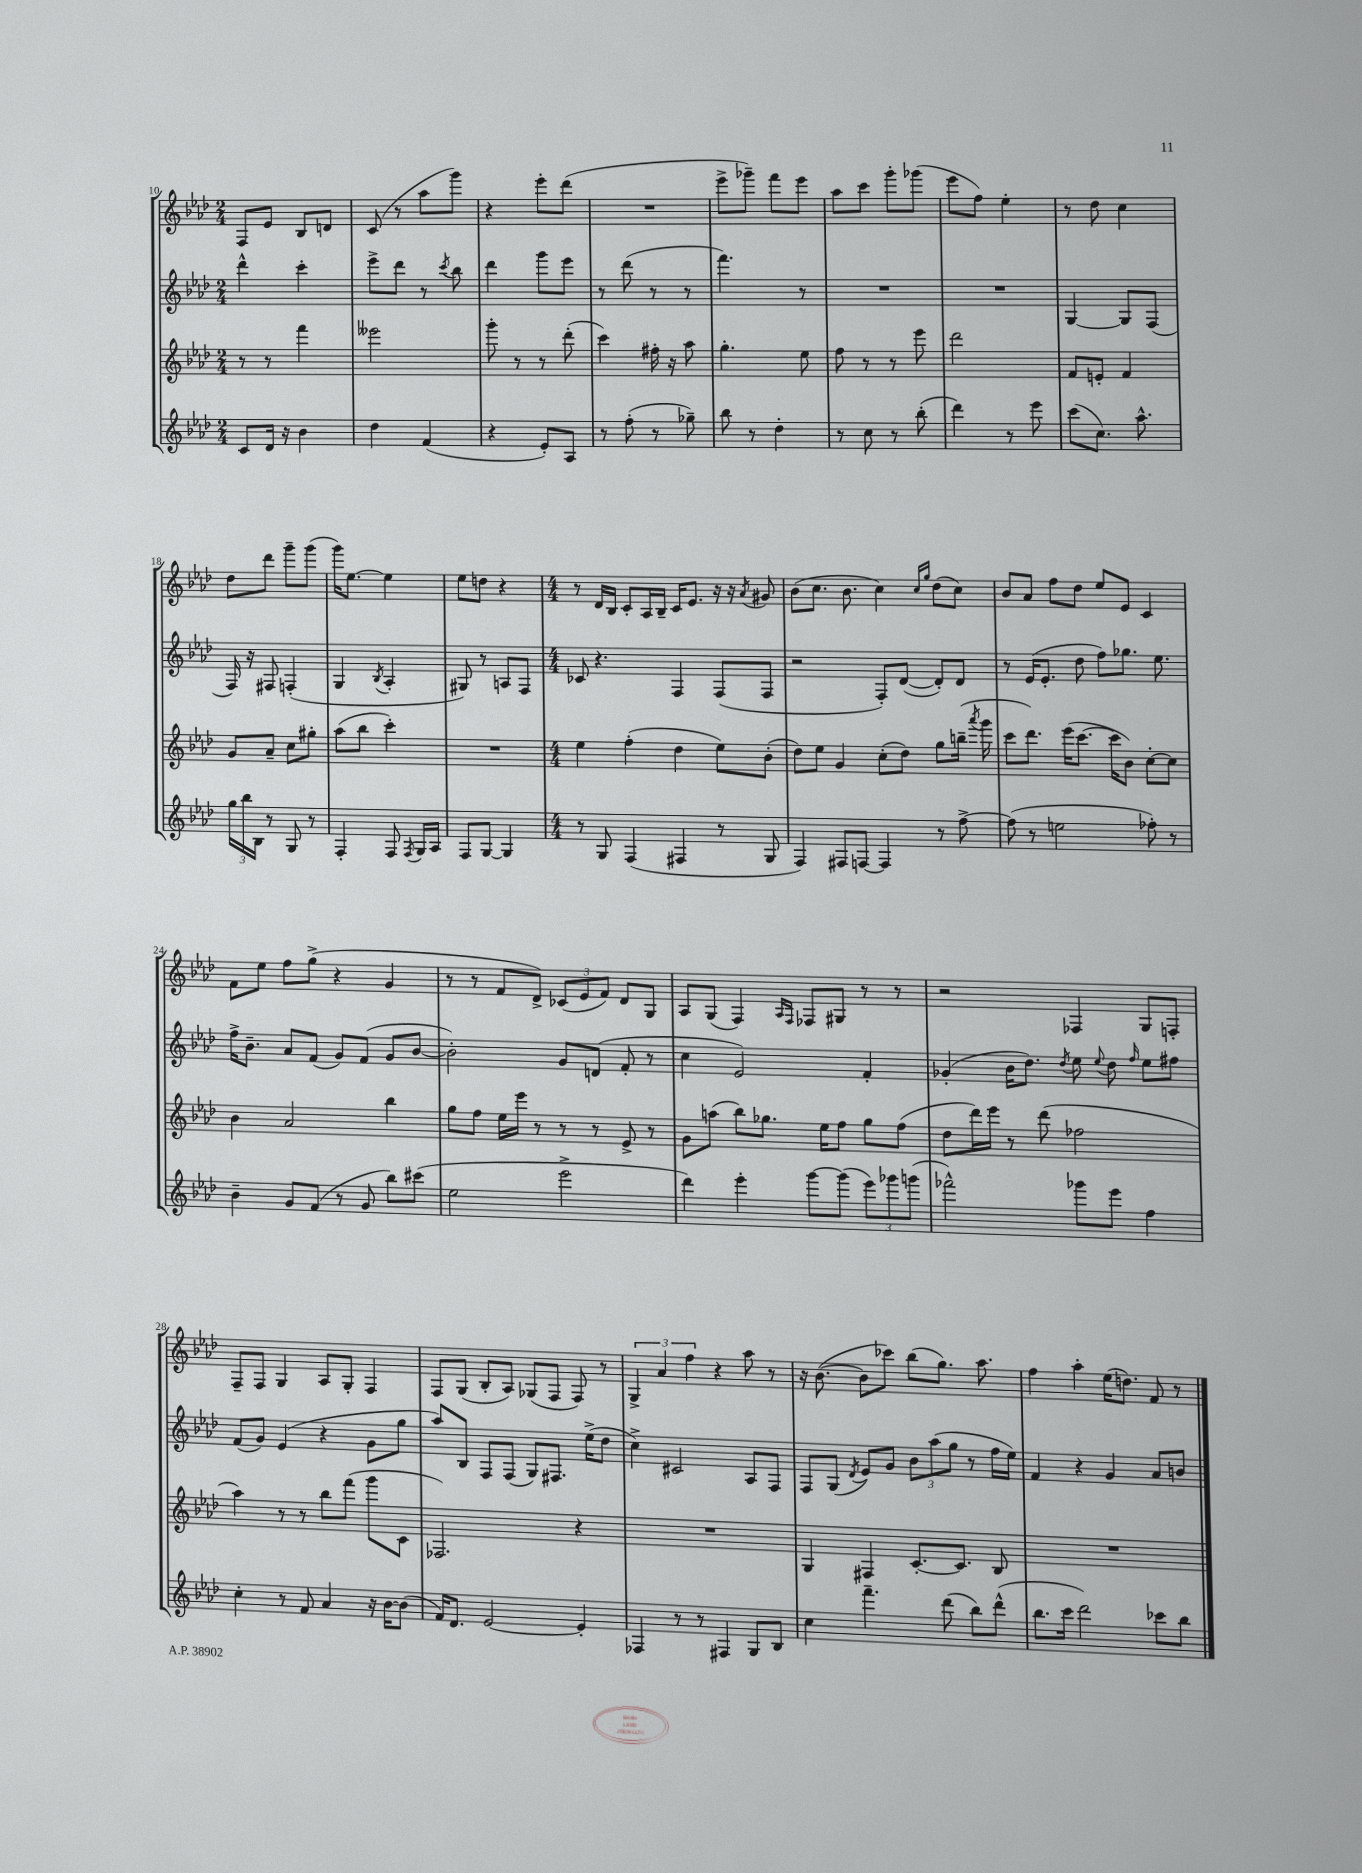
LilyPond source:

<<
\new StaffGroup <<
\new Staff = "s0" {
    \clef treble \key aes \major \numericTimeSignature \time 2/4
    \autoBeamOff f8[ ees'8] bes8[ d'8] |
    c'8( r8 aes''8[ g'''8]) |
    r4 ees'''8[-. des'''8]( |
    R2 |
    ees'''8[-> ges'''8]--) f'''8[ ees'''8] |
    aes''8[ c'''8] g'''8[-. ges'''8]( |
    ees'''8[ f''8]) ees''4-. |
    r8 des''8 c''4 |
    des''8[ des'''8] g'''8[-- g'''8]( |
    g'''16[) ees''8.]~ ees''4 |
    ees''8[ d''8] r4 |
    \numericTimeSignature \time 4/4 r8 des'16[ bes16] c'8[-. aes16 bes16]-- c'16[ ees'8.] r16 r16 \acciaccatura { aes'8 } gis'8 |
    bes'8[( c''8.] bes'8. c''4) \grace { c''16[ g''16] } des''8[( c''8]) |
    bes'8[ aes'8] f''8[ des''8] ees''8[ ees'8] c'4 |
    f'8[ ees''8] f''8[ g''8]->( r4 g'4 |
    r8 r8 f'8[ des'8]->) \tuplet 3/2 { ces'8[( ees'8 f'8]) } des'8[ g8] |
    aes8[ g8]( f4) \grace { aes16[ f16] } fes8[ gis8] r8 r8 |
    r2 fes4 g8[ f8]-. |
    f8[-- f8] g4 aes8[ g8]-. f4 |
    f8[ g8]( bes8[-. aes8]) ges8[( f8] f8) r8 |
    \tuplet 3/2 { g4-> aes'4 f''4 } r4 aes''8 r8 |
    r16 bes'8.~( bes'8[ ces'''8]) bes''8[( g''8.]) aes''8. |
    f''4 aes''4-. ees''16[( d''8.]) f'8 r8 \bar "|." |
}
\new Staff = "s1" {
    \clef treble \key aes \major \numericTimeSignature \time 2/4
    \autoBeamOff des'''4-^ c'''4-. |
    ees'''8[-> des'''8] r8 \acciaccatura { c'''8 } bes''8 |
    des'''4 g'''8[ ees'''8] |
    r8 des'''8( r8 r8 |
    f'''4.) r8 |
    R2 |
    R2 |
    g4~ g8[ f8]( |
    f16) r16 fis8 f4-.( |
    g4 \acciaccatura { bes8 } aes4-. |
    gis8) r8 a8[ f8] |
    \numericTimeSignature \time 4/4 ces'8 r4. f4 f8[( f8] |
    r2 f8[-.) des'8]~( des'8[-.) des'8] |
    r8 ees'16[( ees'8.]-. des''8 f''8[) ges''8.] ees''8. |
    f''16[-> bes'8.]-- aes'8[ f'8]( g'8[) f'8]( g'8[ bes'8]~ |
    bes'2-.) g'8[ d'8]( f'8-. r8 |
    c''4 ees'2) f'4-. |
    ges'4-.( bes'16[ des''8.]) \acciaccatura { des''8 } ees''8 \appoggiatura { ees''8 } des''8 \grace { f''16 } ees''8[ fis''8] |
    f'8[( g'8]) ees'4( r4 g'8[ g''8] |
    aes''8[) bes8] f8[ f8]( g8[) fis8.] ees''16[->( des''8] |
    c''4->) cis'2 aes8[ f8] |
    f8[ g8]( \acciaccatura { des'8 } ees'8[) g'8] \tuplet 3/2 { bes'8[ aes''8( g''8] } r8 f''16[ ees''16]) |
    f'4 r4 g'4 aes'8[ b'8] \bar "|." |
}
\new Staff = "s2" {
    \clef treble \key aes \major \numericTimeSignature \time 2/4
    \autoBeamOff r8 r8 f'''4 |
    eeses'''2 |
    g'''8-. r8 r8 des'''8-.( |
    c'''4) fis''16-. r16 aes''8 |
    g''4.-. ees''8 |
    f''8 r8 r8 ees'''8 |
    des'''2 |
    f'8[ e'8]-. f'4 |
    g'8[ aes'8]-- c''8[ gis''8]-. |
    aes''8[( bes''8] c'''4-.) |
    R2 |
    \numericTimeSignature \time 4/4 ees''4 f''4-.( des''4 ees''8[) bes'8]-.( |
    des''8[) ees''8] g'4 c''8[-.( des''8]) g''8[ b''16]--( \acciaccatura { aes'''8 } g'''16 |
    c'''8[ des'''8.]) ees'''16[( c'''8.]~ c'''16[ bes'8]) c''8[~-. c''8] |
    bes'4 aes'2 bes''4 |
    g''8[ f''8] ees''16[ ees'''16] r8 r8 r8 ees'8-> r8 |
    g'8[ a''8]( bes''8[) ges''8.] ees''16[ f''8] ges''8[ f''8]( |
    des''8[ des'''16) ees'''16] r8 des'''8( fes''2 |
    aes''4) r8 r8 bes''8[ f'''8]( g'''8[ c'8] |
    fes2.) r4 |
    R1 |
    g4 fis4 c'8.[~-. c'8.] bes8 |
    R1 \bar "|." |
}
\new Staff = "s3" {
    \clef treble \key aes \major \numericTimeSignature \time 2/4
    \autoBeamOff c'8[ des'16] r16 bes'4 |
    des''4 f'4( |
    r4 ees'8[-.) aes8] |
    r8 f''8-.( r8 ges''8--) |
    bes''8 r8 des''4-. |
    r8 c''8 r8 bes''8-.( |
    des'''4) r8 ees'''8 |
    c'''8[( c''8.]) aes''8.-^ |
    \tuplet 3/2 { g''16[ bes''16 bes16] } r8 g8 r8 |
    f4-. f8 \acciaccatura { f8 } g16[ aes16] |
    f8[ g8]~ g4 |
    \numericTimeSignature \time 4/4 r8 g8 f4( fis4 r8 g8 |
    f4) fis8[ f8]~ f4 r8 f''8~-> |
    f''8( r8 e''2 fes''8-.) r8 |
    bes'4-- g'8[ f'8]( r8 g'8 bes''8[) cis'''8]( |
    ees''2 ees'''2-> |
    des'''4) ees'''4-. g'''8[~ g'''8]( \tuplet 3/2 { ees'''8[) ges'''8 g'''8]( } |
    fes'''2-^) ges'''8[ ees'''8] f''4 |
    c''4-. r8 f'8 aes'4 r16 bes'16[~ bes'8]( |
    f'16[) des'8.] ees'2~ ees'4-. |
    fes4 r8 r8 fis4 g8[ bes8] |
    c''4 f'''4.-- des'''8( bes''8[) des'''8]-^( |
    bes''8.[ c'''16] des'''2) ces'''8[ bes''8] \bar "|." |
}
>>
>>
\layout { \context { \Score currentBarNumber = #10 } }
